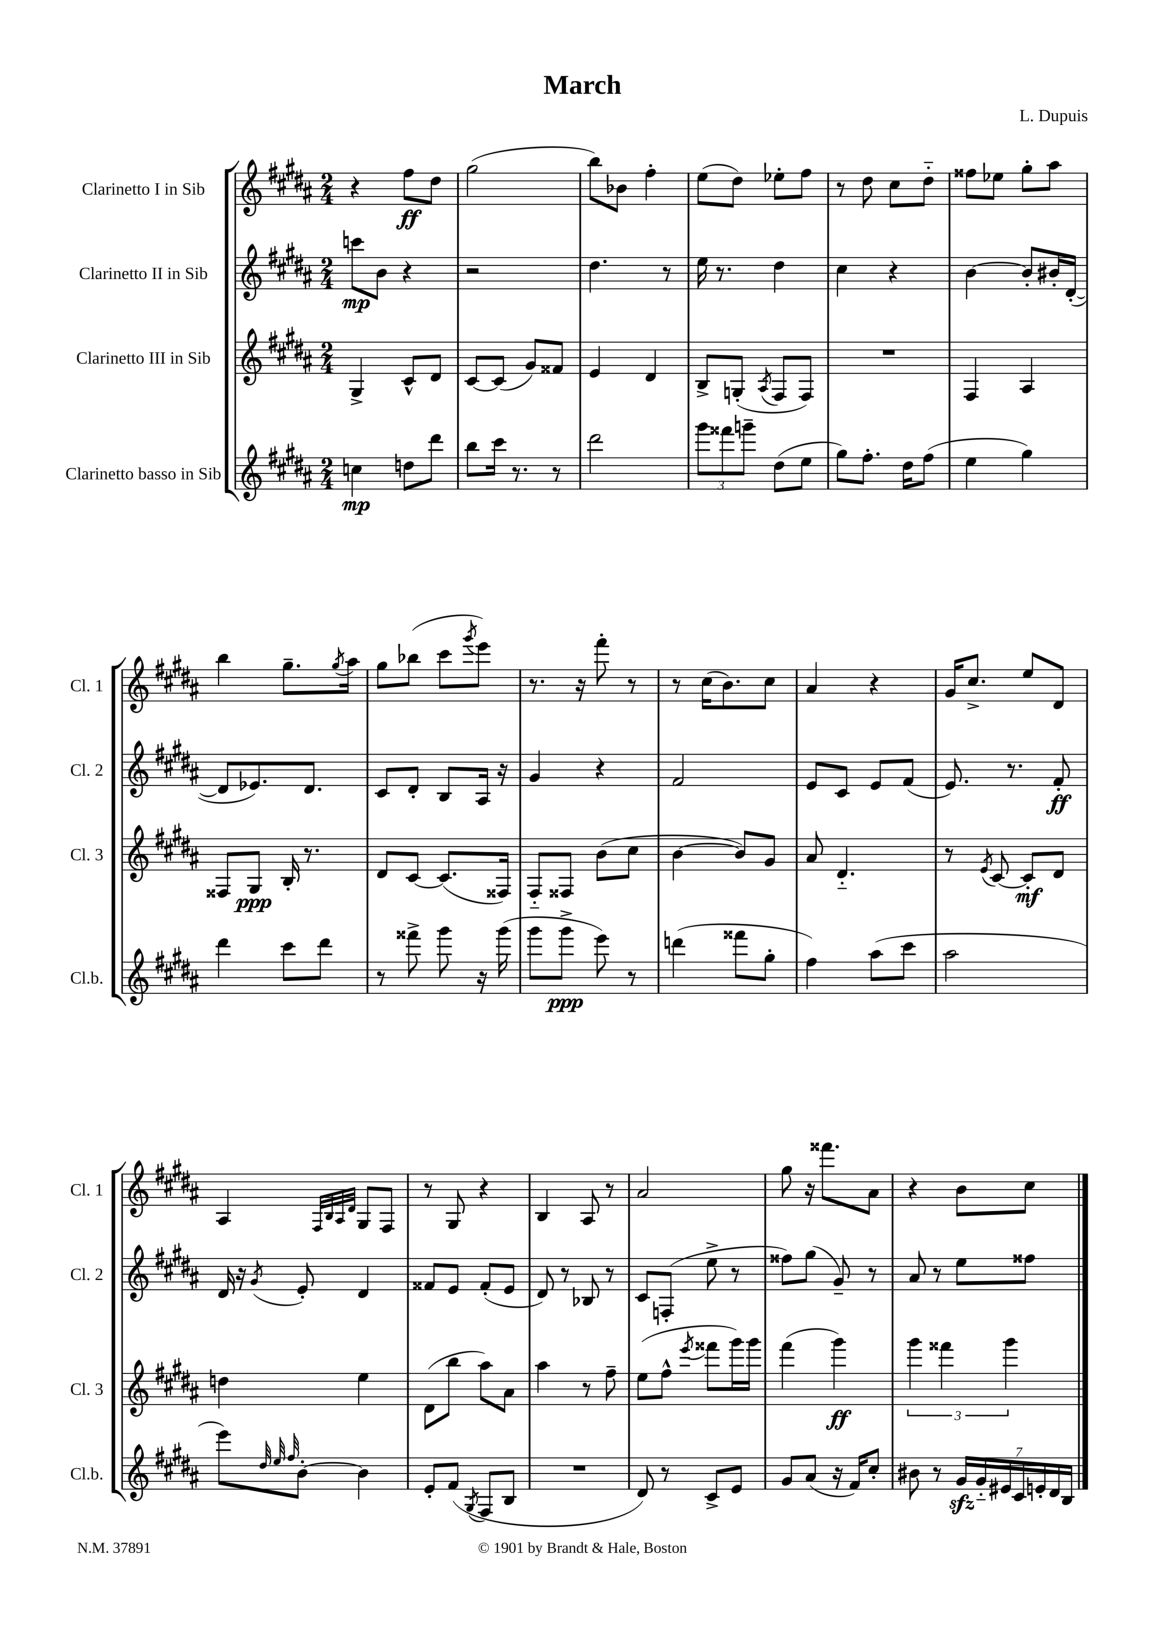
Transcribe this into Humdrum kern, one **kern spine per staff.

**kern	**kern	**kern	**kern
*staff4	*staff3	*staff2	*staff1
*clefG2	*clefG2	*clefG2	*clefG2
*k[f#c#g#d#a#]	*k[f#c#g#d#a#]	*k[f#c#g#d#a#]	*k[f#c#g#d#a#]
*M2/4	*M2/4	*M2/4	*M2/4
4cc\	4G#^/	8ccc\L	4r
.	.	8b\J	.
8dd\L	8c#^^/L	4r	8ff#\L
8ddd#\J	8d#/J	.	8dd#\J
=	=	=	=
8bb\L	[8c#/L	2r	(2gg#\
16ccc#\Jk	(8c#/]J	.	.
8.r	.	.	.
.	8g#/L)	.	.
8r	8f##/J	.	.
=	=	=	=
2ddd#\	4e/	4.dd#\	8bb\L)
.	.	.	8b-\J
.	4d#/	.	4ff#'\
.	.	8r	.
=	=	=	=
12ggg#\L	8B^/L	16ee\	(8ee\L
.	.	8.r	.
12fff##\	.	.	.
.	(8G'/J	.	8dd#\J)
12ggg~\J	.	.	.
.	8qA#/	.	.
(8dd#\L	8F#/L	4dd#\	8ee-'\L
8ee\J	8F#/J)	.	8ff#\J
=	=	=	=
8gg#\L)	2r	4cc#\	8r
8.ff#'\J	.	.	8dd#\
.	.	4r	8cc#\L
16dd#\LK	.	.	.
(8ff#\J	.	.	8dd#'~\J
=	=	=	=
4ee\	4F#/	[4b\	8ff##\L
.	.	.	8ee-\J
4gg#\)	4A#/	8b'/]L	8gg#'\L
.	.	16b#'/L	8aa#\J
.	.	([16d#'/JJ	.
=	=	=	=
4ddd#\	8F##/L	8d#/]L	4bb\
.	8G#/J	8.e-/)	.
8ccc#\L	16B'/	.	8.gg#~\L
.	8.r	8.d#/J	.
8ddd#\J	.	.	.
.	.	.	8qgg#/
.	.	.	16aa#\Jk
=	=	=	=
8r	8d#/L	8c#/L	8gg#\L
8fff##^\	[8c#/J	8d#'/J	(8bb-\J
8ggg#\	(8.c#/]L	8B/L	8ccc#\L
.	.	.	8qggg#/
16r	.	16A#/Jk	8eee\J)
(16ggg#\	16F##/Jk)	16r	.
=	=	=	=
8ggg#\L	8F#'~/L	4g#/	8.r
8ggg#^\J	8F##/J	.	.
.	.	.	16r
8eee\)	(8b\L	4r	8fff#'\
8r	8cc#\J	.	8r
=	=	=	=
(4ddd\	[4b\	2f#/	8r
.	.	.	(16cc#\LK
.	.	.	8.b\)
8fff##\L	8b/]L)	.	.
8gg#'\J	8g#/J	.	8cc#\J
=	=	=	=
4ff#\)	8a#/	8e/L	4a#/
.	4.d#'~/	8c#/J	.
(8aa#\L	.	8e/L	4r
8ccc#\J	.	(8f#/J	.
=	=	=	=
2aa#\	8r	8.e/)	16g#/LK
.	.	.	8.cc#^/J
.	8qe/	.	.
.	[8c#/	.	.
.	.	8.r	.
.	8c#'/]L	.	8ee/L
.	8d#/J	8f#'/	8d#/J
=	=	=	=
8eee\L)	4dd\	16d#/	4A#/
.	.	16r	.
32qqdd#/	.	.	.
32qqee/	.	.	.
32qqff#/	.	8qg#/	.
[8b'\J	.	8e'/	.
.	.	.	32qqF#/LLL
.	.	.	32qqB/
.	.	.	32qqA#/
.	.	.	32qqd#/JJJ
4b\]	4ee\	4d#/	8G#/L
.	.	.	8F#/J
=	=	=	=
8e'/L	(8d#\L	8f##/L	8r
(8f#/J	8bb\J	8e/J	8G#/
8qG#/	.	.	.
8F#/L	8aa#\L)	(8f##'/L	4r
8B/J	8a#\J	8e/J	.
=	=	=	=
2r	4aa#\	8d#/)	4B/
.	.	8r	.
.	8r	8B-/	8A#/
.	8ff#~\	8r	8r
=	=	=	=
8d#/)	(8ee\L	8c#/L	2a#/
8r	8ff#^^\J	(8F'/J	.
.	8qeee/	.	.
8c#^/L	8fff##\L	8ee^\	.
8e/J	16ggg#\L)	8r	.
.	16ggg#\JJ	.	.
=	=	=	=
8g#/L	(4fff#\	8ff##\L)	8gg#\
(8a#/J	.	(8gg#\J	16r
.	.	.	8.fff##\L
16r	4ggg#\)	8g#~/)	.
16f#/LK)	.	.	.
8cc#'/J	.	8r	8a#\J
=	=	=	=
8b#\	6ggg#\	8a#/	4r
8r	.	8r	.
.	6fff##\	.	.
28g#/LL	.	8ee\L	8b\L
28g#'~/	.	.	.
28e#/	.	.	.
.	6ggg#\	.	.
28c#/	.	.	.
.	.	8ff##\J	8cc#\J
28e'/	.	.	.
28d#/	.	.	.
28B/JJ	.	.	.
==	==	==	==
*-	*-	*-	*-
